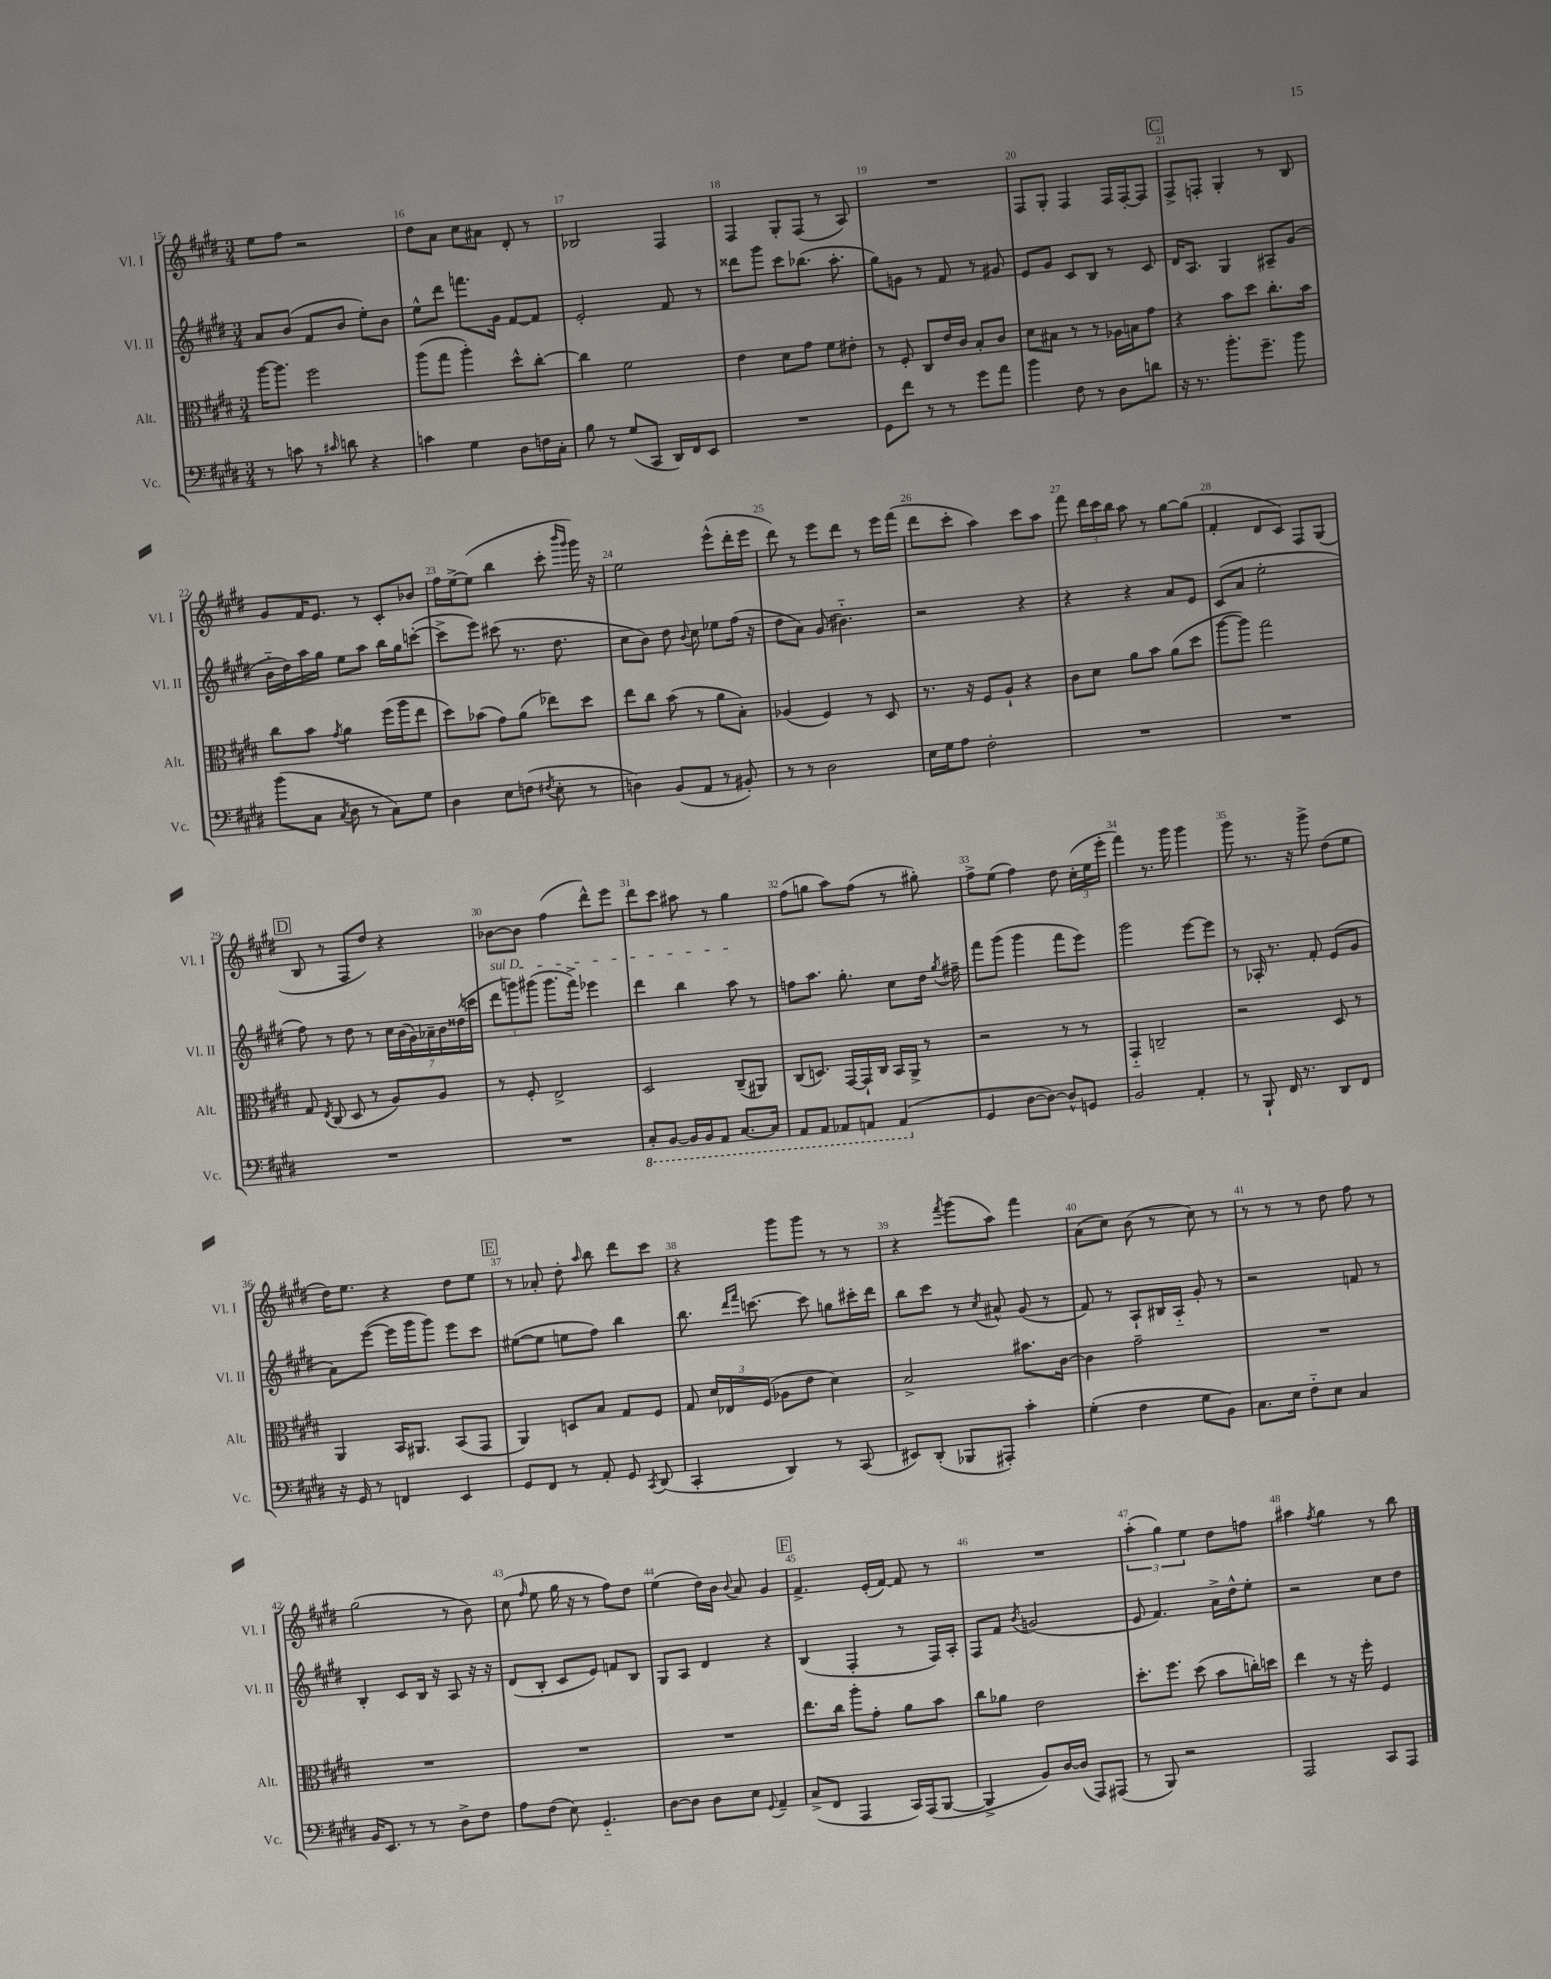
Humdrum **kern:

**kern	**kern	**kern	**kern
*part4	*part3	*part2	*part1
*staff4	*staff3	*staff2	*staff1
*I"Vc.	*I"Alt.	*I"Vl. II	*I"Vl. I
*I'Vc.	*I'Alt.	*I'Vl. II	*I'Vl. I
*clefF4	*clefC3	*clefG2	*clefG2
*k[f#c#g#d#]	*k[f#c#g#d#]	*k[f#c#g#d#]	*k[f#c#g#d#]
*M3/4	*M3/4	*M3/4	*M3/4
=15	=15	=15	=15
8r	[16aa\KL	8a/L	8ee\L
.	8.aa\J]	.	.
8cn\	.	(8b/J	8ff#\J
8r	2ff#\	8f#/L	2r
16qqc#X/	.	.	.
8dn\	.	8b/J	.
4r	.	8ee'\L)	.
.	.	8b\J	.
=16	=16	=16	=16
4cn\	(8aa\L	8ee^^\L	8dd#\L
.	8gg#\J	8ddd#\J	8a\J
4G#\	4aa'\)	8.fffn\L	8cc#\L
.	.	.	8a#X\J
.	.	16g#\Jk	.
8D#\L	8dd#^^\L	[8f#/L	8d#'/
16Fn\L	[8cc#'\J	8f#/J]	8r
16C#'\JJ	.	.	.
=17	=17	=17	=17
8B\	4cc#\]	2e'/	2B-X/
8r	.	.	.
(8G#/L	2f#\	.	.
8CC#/J	.	.	.
16DD#/LL)	.	8f#/	4F#/
16FF#/J	.	.	.
8EE/J	.	8r	.
=18	=18	=18	=18
2.r	4e\	8ddd##X\L	4F#/
.	.	8ggg#\J	.
.	8d#\L	8ccc#\L	8G#'/L
.	8g#\J	(8.bb-X\J	(8F#/J
.	8f#\L	.	8r
.	.	8.aa'\	.
.	8e#X'\J	.	8A/)
=19	=19	=19	=19
8GG#\L	8r	8gg#\L)	2.r
8f#\J	8F#'/	8gn\J	.
8r	8C#/L	8r	.
8r	16e/L	8f#/	.
.	16c#/JJ	.	.
8g#\L	8B'/L	8r	.
8a\J	8c#/J	8g#X/	.
=20	=20	=20	=20
4b\	8d#\L	8e/L	8F#/L
.	8B#X\J	8g#/J	8G#'/J
8F#\	8r	8c#/L	4F#/
8r	8r	8B/J	.
8D#\L	16A-X\LL	8r	16F#/LL
.	16Bn\J	.	[16F#'/J
8dn\J	8g#\J	8c#/	8F#/J]
!!LO:REH:place=s1:t=C
=21	=21	=21	=21
16r	4r	16d#/KL	8F#^/L
8.r	.	8.A/J	.
.	.	.	8Fn'/J
8.b'\L	8b\L	4G#/	4G#'/
.	8dd#\J	.	.
8.g#~\J	.	.	.
.	8.cc#'\L	8A#X~/L	8r
8b\	.	(8g#/J	8B/
.	16b\Jk	.	.
!!LO:LB:g=z
=22	=22	=22	=22
(8b\L	8cc#\L	16b\LL	8g#/L
.	.	16dd#\)	.
8C#\J	8b\J	16aa\	16f#/K
.	.	16gg#\JJ	8.e/J
8qC#/	8qg#/	.	.
8D#\	4a\	8ee\L	.
8r	.	8aa\J	8r
8C#\L)	(16ff#\LL	16bb\LL	8c#'/L
.	16aa\J	16gg#\J	.
8G#\J	8ee\J	([8cccn'\J	8b-X/J
=23	=23	=23	=23
4D#\	8dd#\L)	8ccc^\L]	16ff#\LL
.	.	.	[16ee^\J
.	(8b-X\J	8eee\J)	(8ee\J]
8E\L	8g#\L)	(8ccc#X\	4bb\
(8Fn\J	(8a\J	8.r	.
8qF#X/	.	.	.
8E'\	8ee-X\L)	.	8ccc#'\
.	.	8.dd#\	.
.	.	.	16qqbbb/LL
.	.	.	16qqggg#/JJ
8r	8dd#\J	.	16ggg#\)
.	.	.	16r
=24	=24	=24	=24
4Dn\)	8ee\L	8cc#\L	2ee\
.	8cc#\J	8b\J)	.
(8BB/L	(8b\	8dd#\	.
.	.	8qqb/	.
8AA/J	8r	8cc#\	.
8r	8a\L	8ee-X\L	(8eee^^\L
8BB#X'/)	8B'\J)	(16ff#\Jk	16ddd#'\L
.	.	16r	16eee\JJ
=25	=25	=25	=25
8r	(4A-X/	8dd#\L	8ddd#\)
8r	.	8a\J)	8r
2D#\	4F#/)	(8g#/	8eee\L
.	.	4.b#X\)	8ddd#\J
.	8r	.	8r
.	8D#/	.	16eee\LL
.	.	.	(16fff#\JJ
=26	=26	=26	=26
16E\LL	8.r	2r	8ddd#\L
16G#\J	.	.	.
8A\J	.	.	8ccc#'\J
.	16r	.	.
2F#'\	8F#/L	.	4aa\)
.	8A`/J	.	.
.	4r	4r	8ccc#\L
.	.	.	8aa\J
=27	=27	=27	=27
2.r	8c#\L	4r	8fff#\
.	8d#\J	.	24ddd#\LL
.	.	.	24ccc#\
.	.	.	24bb\JJ
.	8a\L	4r	8aa\
.	8b\J	.	8r
.	(8a\L	8a/L	[8gg#\L
.	8dd#\J	8e/J	(8gg#\J]
=28	=28	=28	=28
2.r	[8aa\L	(8c#/L	4f#'/
.	8aa\J])	8a/J	.
.	2gg#\	2ee'\	8d#/L
.	.	.	8c#/J)
.	.	.	8F#/L
.	.	.	(8G#/J
!!LO:LB:g=z
!!LO:REH:place=s1:t=D
=29	=29	=29	=29
2.r	8G#/	8ff#\)	8B/
.	8qE/	.	.
.	(8C#/	8r	8r
.	8D#/	8dd#\	8F#/L
.	8r	8r	8dd#/J)
.	8A/L)	28cc#\LL	4r
.	.	(28b\	.
.	.	28g#\)	.
.	.	28a-X~\	.
.	8A/J	.	.
.	.	28b\	.
.	.	(28dd##X\	.
.	.	28cccn\JJ	.
=30	=30	=30	=30
!	!	!LO:TX:a:i:t=sul D	!
2.r	8r	12ddd#\L	[8b-X\L
.	.	12gggn\)	.
.	8F#'/	.	8b-\J]
.	.	(12ggg#X\J	.
.	2E^/	8.ggg#\L	(4ff#\
.	.	16fff#^\Jk)	.
.	.	4eee-X\	8ddd#^^\L)
.	.	.	8eee\J
=31	=31	=31	=31
*8ba	*	*	*
8CC#'/L	2D#/	4ddd#\	8ddd#\L
[8BBB/J	.	.	8ccc#\J
16BBB/LL]	.	4bb\	8aa#X\
16BBB/J	.	.	.
8AAA/J	.	.	8r
[8.CC#/L	(8C#~/L	8aa\	4gg#\
.	8AA#X/J)	8r	.
16CC#/Jk]	.	.	.
=32	=32	=32	=32
8AAA/L	(8C#/L	8ffn\L	(8ff#\L
8AAA/J	8.Dn/J)	8.aa\J	8ggn\J
8AAA-X/L	.	.	8aa\L)
.	[16GG#/LL	8.gg#'\	.
8AAAn/J	16GG#`/]	.	(8ff#\J
.	16C#/JJ	.	.
(4AAA/	16BB/LL	8cc#\L	8r
.	16AA^/JJ	.	.
.	8r	16dd#\Jk	8gg#X'\)
.	.	8qgg#/	.
.	.	16ff#X~\	.
=33	=33	=33	=33
*X8ba	*	*	*
4GG#/	2r	8fff#\L	8ff#^\L
.	.	(8ggg#\J	(8ee\J
[8D#\L	.	4ggg#\	4ff#\)
8D#\J_)	.	.	.
8D#^^/L]	8r	8fff#\L	8dd#\
8GGn/J	8r	8eee\J)	(24cc#'\LL
.	.	.	24ee\
.	.	.	24eee'\JJ
=34	=34	=34	=34
2BB/	4GG#/	2ggg#\	4fff#\)
.	2Cn~/	.	8.r
.	.	.	16ggg#\
4AA'/	.	[8eee\L	4ggg#\
.	.	8eee\J]	.
=35	=35	=35	=35
8r	2r	8r	8ggg#\
8BBB`/	.	16A-X'/	8.r
.	.	8.r	.
16FF#/	.	.	.
8.r	.	.	16r
.	.	8f#'/	8ggg#^\
8DD#/L	8D#/	(8e/L	(8dd#\L
8FF#/J	8r	8g#/J	8ee\J
!!LO:LB:g=z
=36	=36	=36	=36
16r	4AA/	8a\L)	16dd#\KL)
16GG#/	.	.	8.ee\J
8r	.	([8eee\J	.
4FFn/	16BB/KL	16eee\LL]	4r
.	8.AA#X/J	16ggg#\J	.
.	.	8ggg#\J)	.
4EE/	(8BB/L	8eee\L	8dd#\L
.	8GG#/J	8ccc#\J	8ee\J
!!LO:REH:place=s1:t=E
=37	=37	=37	=37
8GG#/L	4AA/)	([8ee#X\L	8r
8FF#/J	.	8ee#\J]	8a-X'/
8r	8Dn/L	8een\L	8dd#'\
.	.	.	16qqaa/
8AA'/	8B/J	8ff#\J)	8bb\
8GG#/	8G#/L	4bb\	8ddd#\L
8qCC#/	.	.	.
(8DD#/	8F#/J	.	8ccc#\J
=38	=38	=38	=38
4CC#'/	8G#/	8.bb\	4r
.	24d#/LL	.	.
.	24E-X/	.	.
.	.	16qqddd#/LL	.
.	.	16qqfff#/JJ	.
.	.	[8.cccn\	.
.	(24F#/JJ	.	.
4DD#/)	8A-X\L	.	8ggg#\L
.	8e\J	8ccc\]	8ggg#\J
8r	4d#\)	8ggn\L	8r
(8CC#/	.	16ccc#X'\L	8r
.	.	16ddd#\JJ	.
=39	=39	=39	=39
8EE#X/L)	2B^/	8bb\L	4r
(8DD#'/J	.	8ccc#\J	.
.	.	.	8qfff#/
8BBB-X/L	.	8r	(8ggg#\L
.	.	8qcc#/	.
8AAA#X'/J)	.	8a#X^^/	8aa\J)
4c#'\	8.b#X\L	(8g#/	4fff#\
.	.	8r	.
.	[16c#\Jk	.	.
=40	=40	=40	=40
(4G#'\	4c#\]	8f#/)	(8a\L
.	.	8r	8cc#\J)
4F#\	2g#~\	8A`/L	(8b\
.	.	16B#X/L	8r
.	.	16A/JJ	.
8G#\L	.	8g#'/	8cc#\)
8BB\J)	.	8r	8r
=41	=41	=41	=41
8.C#\L	2.r	2r	8r
.	.	.	8r
16E\Jk	.	.	.
8F#\L	.	.	8r
8E\J	.	.	8dd#\
4C#/	.	8fn/	8ff#\
.	.	8r	8r
!!LO:LB:g=z
=42	=42	=42	=42
16BB/KL	2.r	4B'/	(2gg#\
8.EE/J	.	.	.
8r	.	8c#/L	.
8r	.	16B/Jk	.
.	.	16r	.
8D#^\L	.	8A/	8r
8F#\J	.	16r	8b\)
.	.	16r	.
=43	=43	=43	=43
8A\L	2.r	(8d#/L	(8cc#\
.	.	.	16qqff#/
(8F#\J	.	8B'/J	8ee\
8E\)	.	8c#/L	16gg#\
.	.	.	16r
4.GG#/	.	8e/J)	8r
.	.	8fn/L	8ff#\L)
.	.	8B/J	8dd#\J
=44	=44	=44	=44
[8D#\L	2.r	8G#/L	(4ee\
8D#\J]	.	8A/J	.
8D#\L	.	4d#/	16dd#\LL)
.	.	.	16b\JJ
.	.	.	8qqb/
8E\J	.	.	8a/
8qqGG#/	.	.	.
4AA~/	.	4r	4g#/
!!LO:REH:place=s1:t=F
=45	=45	=45	=45
(8C#^/L	8.ee\L	(4B/	4.f#^/
8FF#/J	.	.	.
.	16cc#\Jk	.	.
4AAA/	8aa'\L	4F#'/	.
.	8g#'\J	.	(16e'/LL
.	.	.	[16f#/JJ)
16CC#/LL)	8a\L	8r	8f#/]
(16AAA/J	.	.	.
[8BBB/J	8b\J	16F#/LL)	8r
.	.	16A'/JJ	.
=46	=46	=46	=46
4BBB^/]	8cc#\L	8F#/L	2.r
.	8a-X\J	8f#/J	.
.	.	8qb/	.
8BB/L)	2e\	(2gn/	.
[16D#/L	.	.	.
(16D#/JJ]	.	.	.
8AAA/L)	.	.	.
(8AAA#X/J	.	.	.
=47	=47	=47	=47
8r	8.dd#'\L	8e/	(6aa'\
8BBB/)	.	4.f#/)	.
.	.	.	6gg#\)
.	8.ff#\J	.	.
2r	.	.	.
.	.	.	6ee\
.	(8dd#\	.	.
.	8b\L	16a^\LL	8dd#\L
.	.	16dd#^^\J	.
.	16ccn'\L)	8ee'\J	8ffn\J
.	16ddn\JJ	.	.
=48	=48	=48	=48
2AAA/	4ee\	2r	4aa#X\
.	.	.	8qff#/
.	8r	.	4gg#\
.	16r	.	.
.	16ff#'\	.	.
8CC#/L	4F#/	8cc#\L	8r
8AAA/J	.	8dd#\J	8bb\
==	==	==	==
*-	*-	*-	*-
